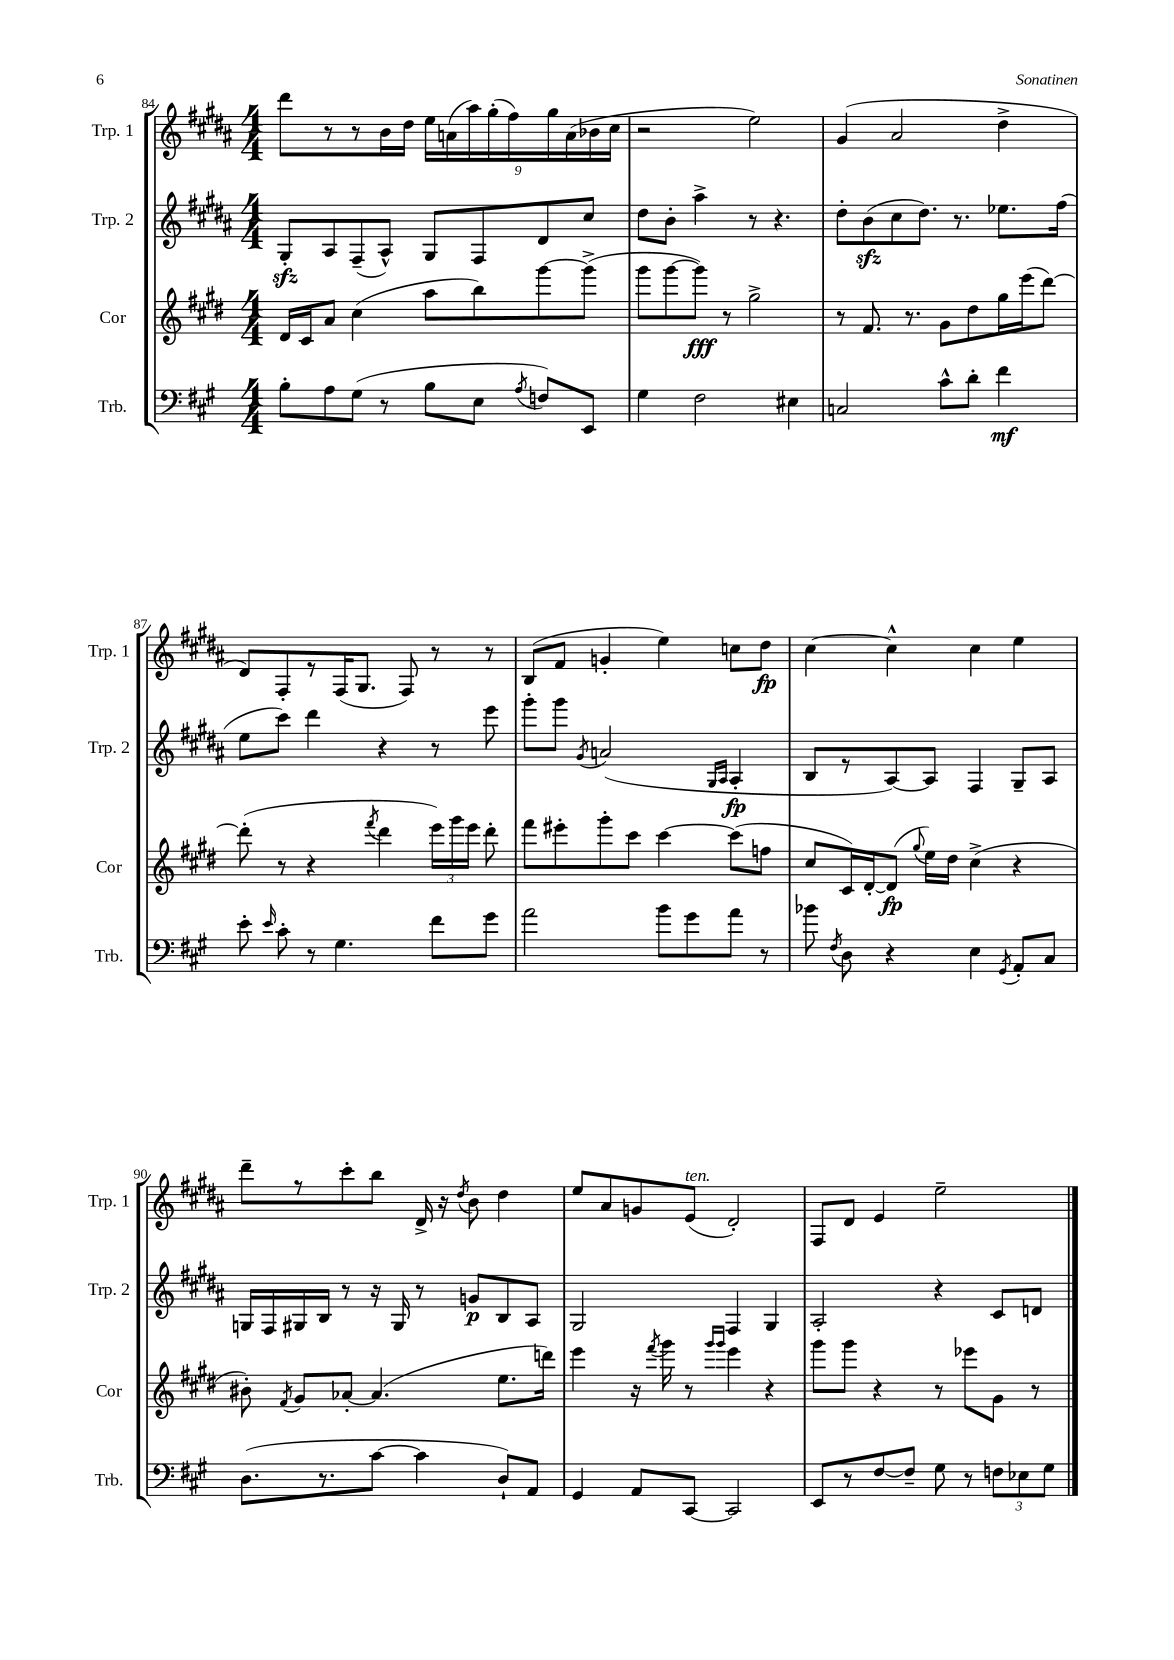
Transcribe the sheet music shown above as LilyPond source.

<<
\new StaffGroup <<
\new Staff = "s0" \with { instrumentName = "Trp. 1" shortInstrumentName = "Trp. 1" } {
    \clef treble \key b \major \numericTimeSignature \time 4/4
    \autoBeamOff dis'''8[ r8 r8 b'16 dis''16] \tuplet 9/8 { e''16[ a'16( ais''16) gis''16-.( fis''16) gis''16 a'16( bes'16 cis''16] } |
    r2 e''2) |
    gis'4( ais'2 dis''4-> |
    dis'8[) fis8-. r8 fis16( gis8.] fis8) r8 r8 |
    b8[( fis'8] g'4-. e''4) c''8[ dis''8]\fp |
    cis''4~ cis''4-^ cis''4 e''4 |
    dis'''8[-- r8 cis'''8-. b''8] dis'16-> r16 \acciaccatura { dis''8 } b'8 dis''4 |
    e''8[ ais'8 g'8 e'8]^\markup { \italic "ten." }( dis'2-.) |
    fis8[ dis'8] e'4 e''2-- \bar "|." |
}
\new Staff = "s1" \with { instrumentName = "Trp. 2" shortInstrumentName = "Trp. 2" } {
    \clef treble \key b \major \numericTimeSignature \time 4/4
    \autoBeamOff gis8[-.\sfz ais8 fis8--( ais8]-^) gis8[ fis8 dis'8 cis''8] |
    dis''8[ b'8]-. ais''4-> r8 r4. |
    dis''8[-. b'8\sfz( cis''8 dis''8.]) r8. ees''8.[ fis''16]( |
    e''8[ cis'''8]) dis'''4 r4 r8 e'''8 |
    gis'''8[-. gis'''8] \acciaccatura { gis'8 } a'2( \grace { gis16[ ais16] } ais4-.\fp |
    b8[ r8 ais8~) ais8] fis4 gis8[-- ais8] |
    g16[ fis16 gis16 b16] r8 r16 gis16 r8 g'8[\p b8 ais8] |
    gis2 fis4 gis4 |
    ais2-. r4 cis'8[ d'8] \bar "|." |
}
\new Staff = "s2" \with { instrumentName = "Cor" shortInstrumentName = "Cor" } {
    \clef treble \key e \major \numericTimeSignature \time 4/4
    \autoBeamOff dis'16[ cis'16 a'8] cis''4( a''8[ b''8) gis'''8~ gis'''8]->( |
    gis'''8[ gis'''8~ gis'''8]\fff) r8 gis''2-> |
    r8 fis'8. r8. gis'8[ dis''8 gis''16 e'''16( dis'''8]~) |
    dis'''8-.( r8 r4 \acciaccatura { fis'''8 } dis'''4 \tuplet 3/2 { e'''16[) gis'''16 e'''16] } dis'''8-. |
    fis'''8[ eis'''8-. gis'''8-. cis'''8] cis'''4~ cis'''8[( f''8] |
    cis''8[ cis'16) dis'16~-. dis'8]\fp( \appoggiatura { gis''8 } e''16[) dis''16] cis''4->( r4 |
    bis'8-.) \acciaccatura { fis'8 } gis'8[ aes'8]~-. aes'4.( e''8.[ d'''16]) |
    e'''4 r16 \acciaccatura { fis'''8 } gis'''16 r8 \grace { gis'''16[ gis'''16] } e'''4 r4 |
    gis'''8[ gis'''8] r4 r8 ees'''8[ gis'8] r8 \bar "|." |
}
\new Staff = "s3" \with { instrumentName = "Trb." shortInstrumentName = "Trb." } {
    \clef bass \key a \major \numericTimeSignature \time 4/4
    \autoBeamOff b8[-. a8 gis8]( r8 b8[ e8] \acciaccatura { a8 } f8[) e,8] |
    gis4 fis2 eis4 |
    c2 cis'8[-^ d'8]-. fis'4\mf |
    e'8-. \grace { e'16 } cis'8-. r8 gis4. fis'8[ gis'8] |
    a'2 b'8[ gis'8 a'8] r8 |
    bes'8 \acciaccatura { fis8 } d8 r4 e4 \acciaccatura { gis,8 } a,8[-. cis8] |
    d8.[( r8. cis'8]~ cis'4 d8[-!) a,8] |
    gis,4 a,8[ cis,8]~ cis,2 |
    e,8[ r8 fis8~ fis8]-- gis8 r8 \tuplet 3/2 { f8[ ees8 gis8] } \bar "|." |
}
>>
>>
\layout { \context { \Score currentBarNumber = #84 } }
